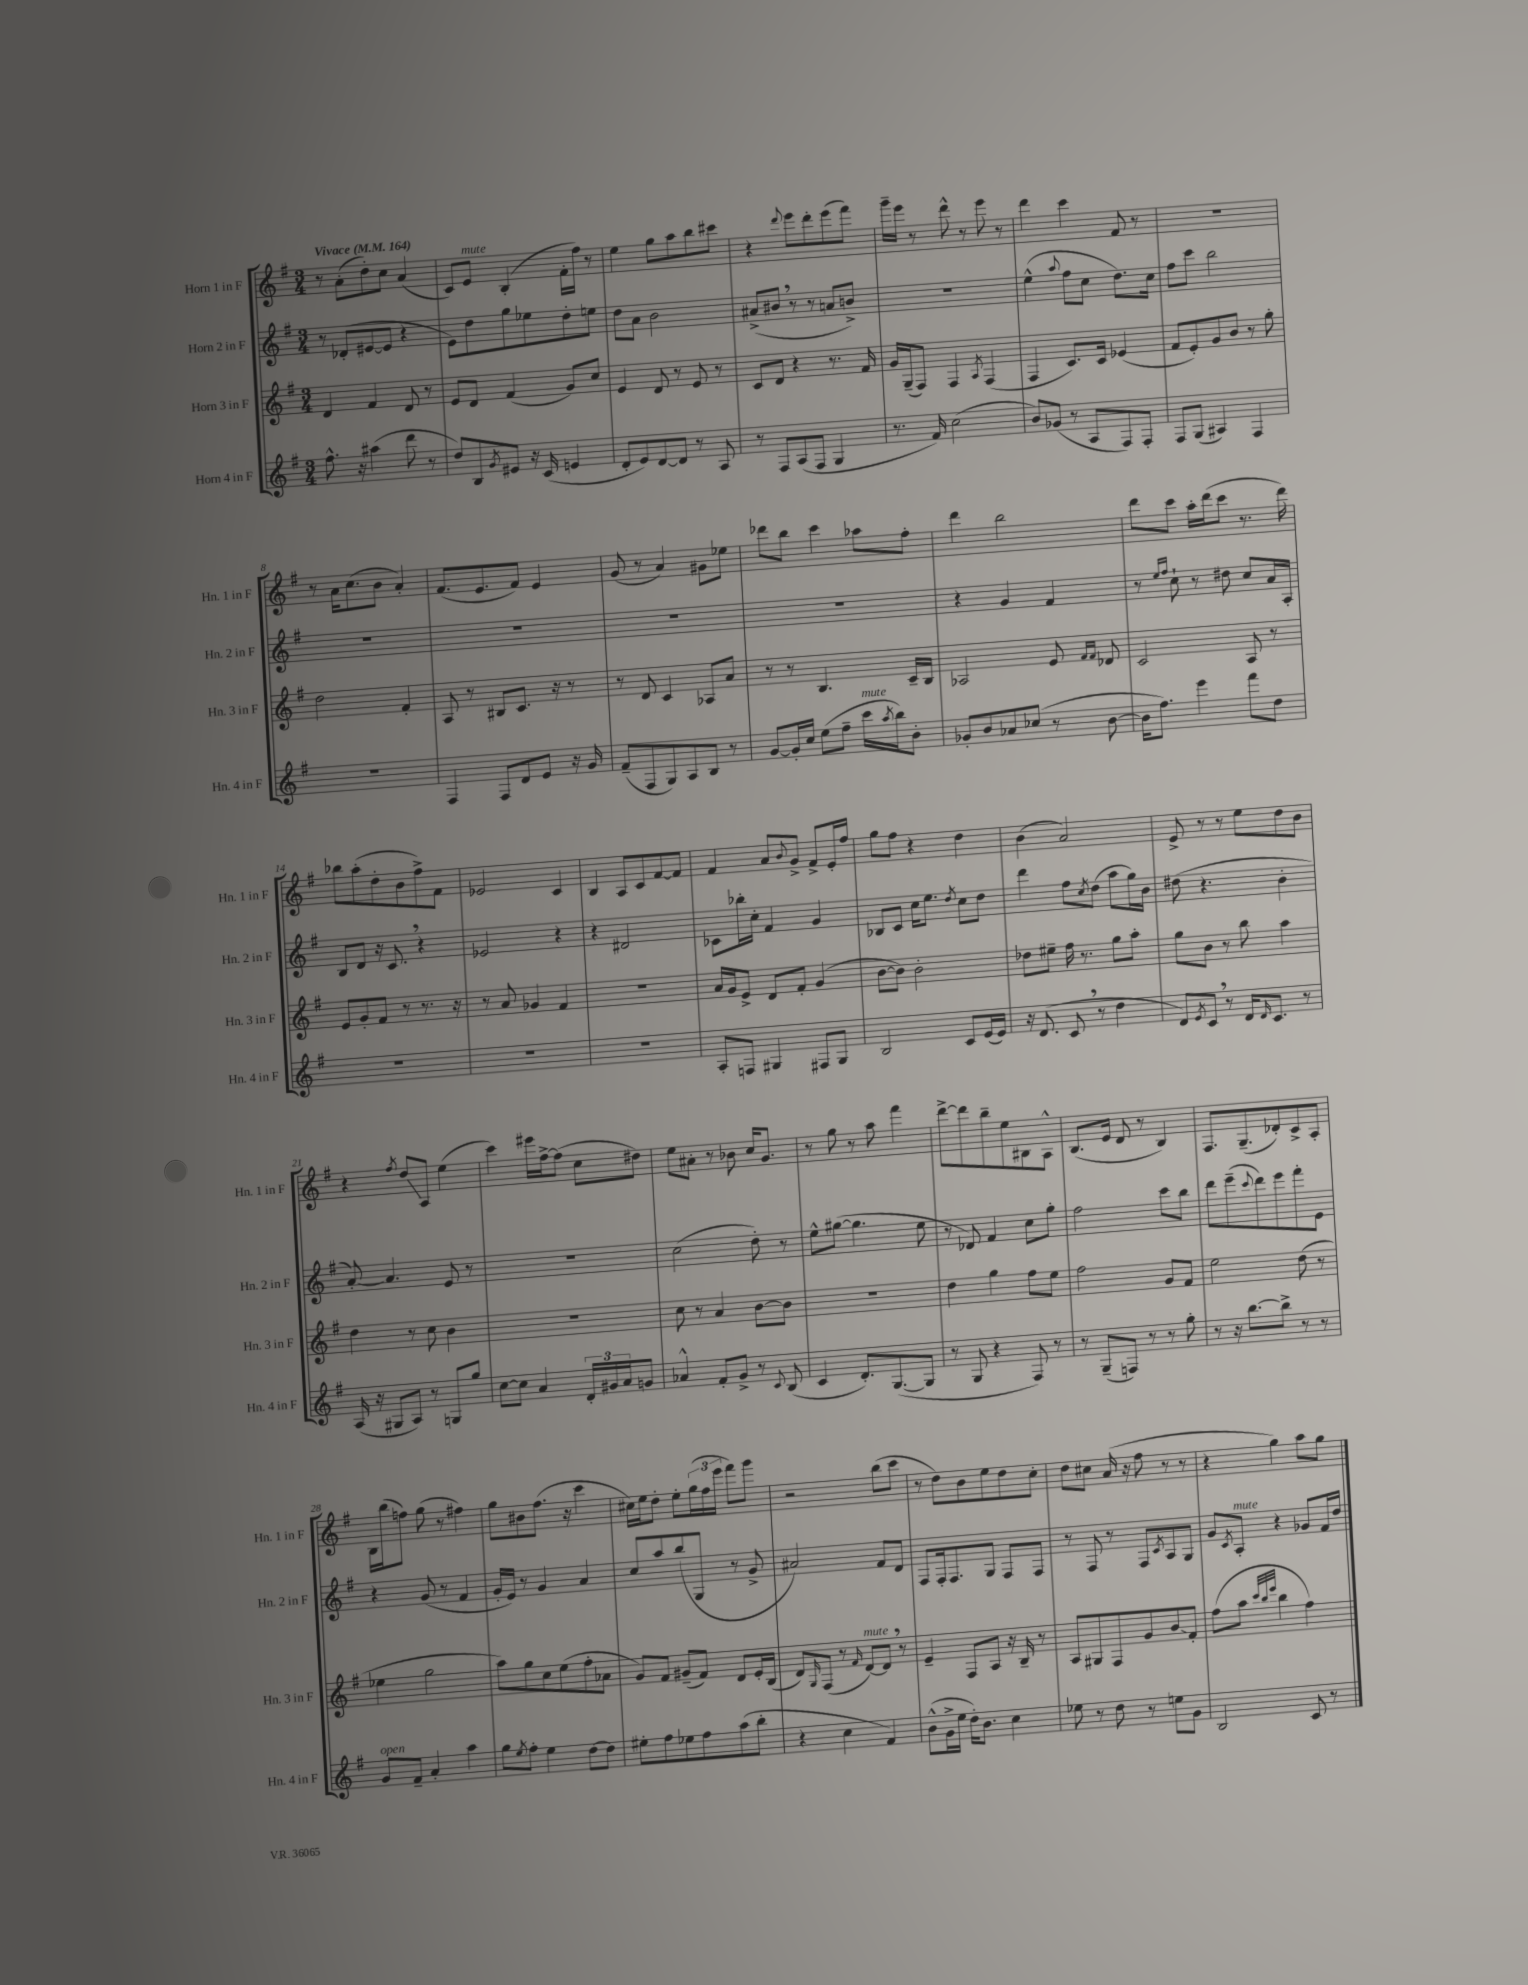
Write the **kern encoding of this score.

**kern	**kern	**kern	**kern
*staff4	*staff3	*staff2	*staff1
*clefG2	*clefG2	*clefG2	*clefG2
*k[f#]	*k[f#]	*k[f#]	*k[f#]
*M3/4	*M3/4	*M3/4	*M3/4
*MM164	*MM164	*MM164	*MM164
8.ff#^^	4d	8r	8r
.	.	(8d-'	(8a'
16r	.	.	.
(4aa#	4f#	[8e#	8dd')
.	.	8e#]	8cc
8ddd	8d	4r	(4a
8r	8r	.	.
=	=	=	=
8dd)	8e	8e)	8c)
8B	8d	8dd	8e
8qg	.	.	.
8e#	(4f#	8gg	(4B'
16r	.	8ee-	.
(16c	.	.	.
4e	8g)	8dd'	16f#'
.	.	.	16ff#)
.	8cc	8ee	8r
=	=	=	=
8d'	4e	8dd	4ee
8e)	.	8a	.
[8d	8d	2b	8gg
8d]	8r	.	8aa
8r	8e	.	8bb
8A	8r	.	8ccc#
=	=	=	=
8r	8c	(8a#^	4r
8F#	8d	8b#	.
.	.	.	8qqddd
(8A	4r	8r	8eee
8F#	.	8r	8ddd'
4G	8.r	8a	(8eee
.	.	8b^)	8fff#)
.	16f#	.	.
=	=	=	=
8.r	16g	2.r	16ggg~
.	(16G~	.	16eee
.	8F#)	.	8r
16f#)	.	.	.
(2cc	4F#	.	8ddd^^
.	.	.	8r
.	8qA	.	.
.	(4F#	.	8eee
.	.	.	8r
=	=	=	=
8b)	4F#	(4ee^^	4ddd
(8g-	.	.	.
.	.	8qqaa	.
8r	8.c)	8ff#	4ccc
8A	.	8cc	.
.	16c	.	.
8F#)	(4e-	8.dd)	8f#
8F#'	.	.	8r
.	.	16cc	.
=	=	=	=
8F#	8f#	8ff#	2.r
(8G	8e')	8ccc	.
4A#)	8g	2bb	.
.	8b	.	.
4F#	8r	.	.
.	8gg'	.	.
=	=	=	=
2.r	2dd	2.r	8r
.	.	.	16a
.	.	.	(8.cc
.	.	.	8b
.	4f#'	.	4a')
=	=	=	=
4F#	8A	2.r	(8.f#
.	8r	.	.
.	.	.	8.e
8F#	8B#	.	.
8d	8.c	.	8f#)
8e	.	.	4e
.	16r	.	.
16r	8r	.	.
16g	.	.	.
=	=	=	=
(8f#~	8r	2.r	(8g
8F#	8d	.	8r
8G)	4c	.	4a)
8A	.	.	.
8B	8A-	.	8g#
8r	8a	.	8ee-
=	=	=	=
[8g	8r	2.r	8ddd-
16g']	8r	.	8bb
16cc	.	.	.
(8ee	4.B	.	4ccc
8ff#~	.	.	.
16ccc	.	.	8aa-
8qaa	.	.	.
16bb)	.	.	.
8b'	16c~	.	8ff#'
.	16B	.	.
=	=	=	=
8g-'	2A-	4r	4ddd
8b	.	.	.
8a-	.	4g	2bb
(8cc-	.	.	.
8r	8e	4f#	.
.	16qqf#	.	.
.	16qqf#	.	.
[8b	8d-	.	.
=	=	=	=
16b]	2c	8r	8ddd
8.ff#)	.	.	.
.	.	16qqee	.
.	.	16qqff#	.
.	.	8cc`	8ccc
4eee	.	8r	16aa'
.	.	.	(16ddd
.	.	8dd#	8ccc
8fff#	8A	8cc	8.r
8dd	8r	16a	.
.	.	16A'	16ddd)
=	=	=	=
2.r	8e	8B	8bb-
.	8g'	8d	(8aa'
.	8f#	16r	8dd'
.	.	8.c	.
.	8r	.	8b
.	8.r	4r	8ff#^)
.	.	.	8f#
.	16r	.	.
=	=	=	=
2.r	8r	2e-	2e-
.	8a	.	.
.	4g-	.	.
.	4f#	4r	4c
=	=	=	=
2.r	2.r	4r	4B
.	.	2d#	8A
.	.	.	8c
.	.	.	[8f#
.	.	.	8f#]
=	=	=	=
8A'	16a	8c-	4f#
.	16g	.	.
8F	8e^	16bb-'	.
.	.	16cc'	.
4G#	8d	4f#	8a
.	.	.	8qqb
.	8f#'	.	8g^
8F#	(4g	4g	8f#^
8G#	.	.	16e'
.	.	.	16ff#
=	=	=	=
2B	[8b	8B-	8gg
.	8b])	8c	8ff#
.	2b'	16cc	4r
.	.	8.ee	.
.	.	8qdd	.
8c	.	8cc	4dd
(16e	.	8dd	.
16e)	.	.	.
=	=	=	=
16r	8dd-	4ddd	(4b
(8.d	.	.	.
.	8ee#~	.	.
8c	16ff#	8ff#	2a)
.	8.r	.	.
.	.	8qcc	.
8r	.	(8dd	.
4dd	8gg	8aa	.
.	8aa'	16gg)	.
.	.	16b	.
=	=	=	=
8d)	8gg	(8dd#	8e^
8qe	.	.	.
8c	8b	4.r	8r
8r	8r	.	8r
16d	8bb	.	8ee
16qqd	.	.	.
8.c	.	.	.
.	4aa	4b'	8dd
8r	.	.	8b
=	=	=	=
(16A	4dd	[8a')	4r
16r	.	.	.
8G#	.	4.a]	.
.	.	.	8qff#
8A)	8r	.	8dd
8r	8cc	.	8A
8G	4b	8e	(4ee
8gg	.	8r	.
=	=	=	=
[8cc	2.r	2.r	4ccc)
8cc]	.	.	.
4a	.	.	16eee#
.	.	.	[16ff#^
.	.	.	(8ff#]
24d'	.	.	8cc
24g#	.	.	.
24a	.	.	.
8g	.	.	8dd#)
=	=	=	=
4a-^^	8cc	(2cc	8ee
.	8r	.	8a#'
8f#'	4a	.	8r
8g^	.	.	8b-
8r	[8b	8dd')	16cc
.	.	.	8.g
8qqc	.	.	.
(8B	8b]	8r	.
=	=	=	=
4c	2.r	8ee^^	8r
.	.	([8gg#	8gg
8.d')	.	4.gg#]	8r
.	.	.	8aa
([8.G	.	.	.
.	.	.	4fff#
8G]	.	8ee	.
=	=	=	=
8r	4dd	8r	[8ddd^
8G	.	8d-)	8ddd]
4r	4gg	4f#	8bb~
.	.	.	8ee
8F#)	8ff#	8cc	8B#
8r	8ee	8gg'	8A^^
=	=	=	=
8r	2ff#	2ff#	(8.B
(8G~	.	.	.
.	.	.	16e
8F)	.	.	8d
8r	.	.	8r
8r	8g	8ccc	4B)
8gg'	8f#	8bb	.
=	=	=	=
8r	2ee	8ddd	8.F#
16r	.	(8eee~	.
[8.bb	.	.	(8.G~
.	.	8qqccc	.
.	.	8ddd)	.
8bb^]	.	8eee	8d-')
8r	(8dd	8fff#'	8c^
8r	8r	8e	8A'
=	=	=	=
8g	4ee-	4r	16B
.	.	.	(16bb
8f#~	.	.	8ff)
4a'	2gg	(8g	(8gg
.	.	8r	8r
4aa	.	4f#	4ff#)
=	=	=	=
8gg	8aa)	16g'	8gg
.	.	16e)	.
8qee	.	.	.
8ff#'	8gg	8r	8b#
4ee	8cc	4g	(8.ff#
.	(8ee	.	.
.	.	.	16r
[8dd	8ff#'	4a	4ccc
8dd]	8a-	.	.
=	=	=	=
8ee#'	8g)	8cc	16cc#)
.	.	.	16ee
8ff#	8f#	8aa	8dd'
8ee-	(8g#~	(8bb	8ee'
8ff#	8f#)	8G	(24gg
.	.	.	24ff#
.	.	.	24eee
(8aa	8d	8r	8fff#)
8bb'	16e'	8g^	8ggg
.	(16B	.	.
=	=	=	=
4r	8d)	2a#)	2r
.	16qqG	.	.
.	(8F#	.	.
4cc	8r	.	.
.	16qqf#	.	.
.	[8d)	.	.
4f#)	8d]	8f#	(8bb
.	8r	8d	8ccc
=	=	=	=
(8b^^	4e~	8F#	8r
16g^	.	16F#'	8dd)
16ee	.	8.F#	.
16dd')	8F#	.	8b
8.b	.	.	.
.	8A	8G	8ee
4cc	16r	8F#	8dd
.	16B~	.	.
.	8r	8F#	8cc'
=	=	=	=
8ee-	8A	8r	8dd
8r	8G#	8F#	8cc#
8dd	8F#	8r	(16a
.	.	.	16r
8r	8g	8F#	8ff#
.	.	8qc	.
8ee	8b	8A	8r
8g	8f#'	8G	8r
=	=	=	=
2B	(8ff#	8g	4r
.	.	8qc	.
.	8aa	8A'	.
.	32qqccc	.	.
.	32qqbb	.	.
.	32qqeee	.	.
.	4bb	4r	4gg)
8c	4ff#)	8g-	8aa
8r	.	16f#	8gg
.	.	16dd	.
==	==	==	==
*-	*-	*-	*-
